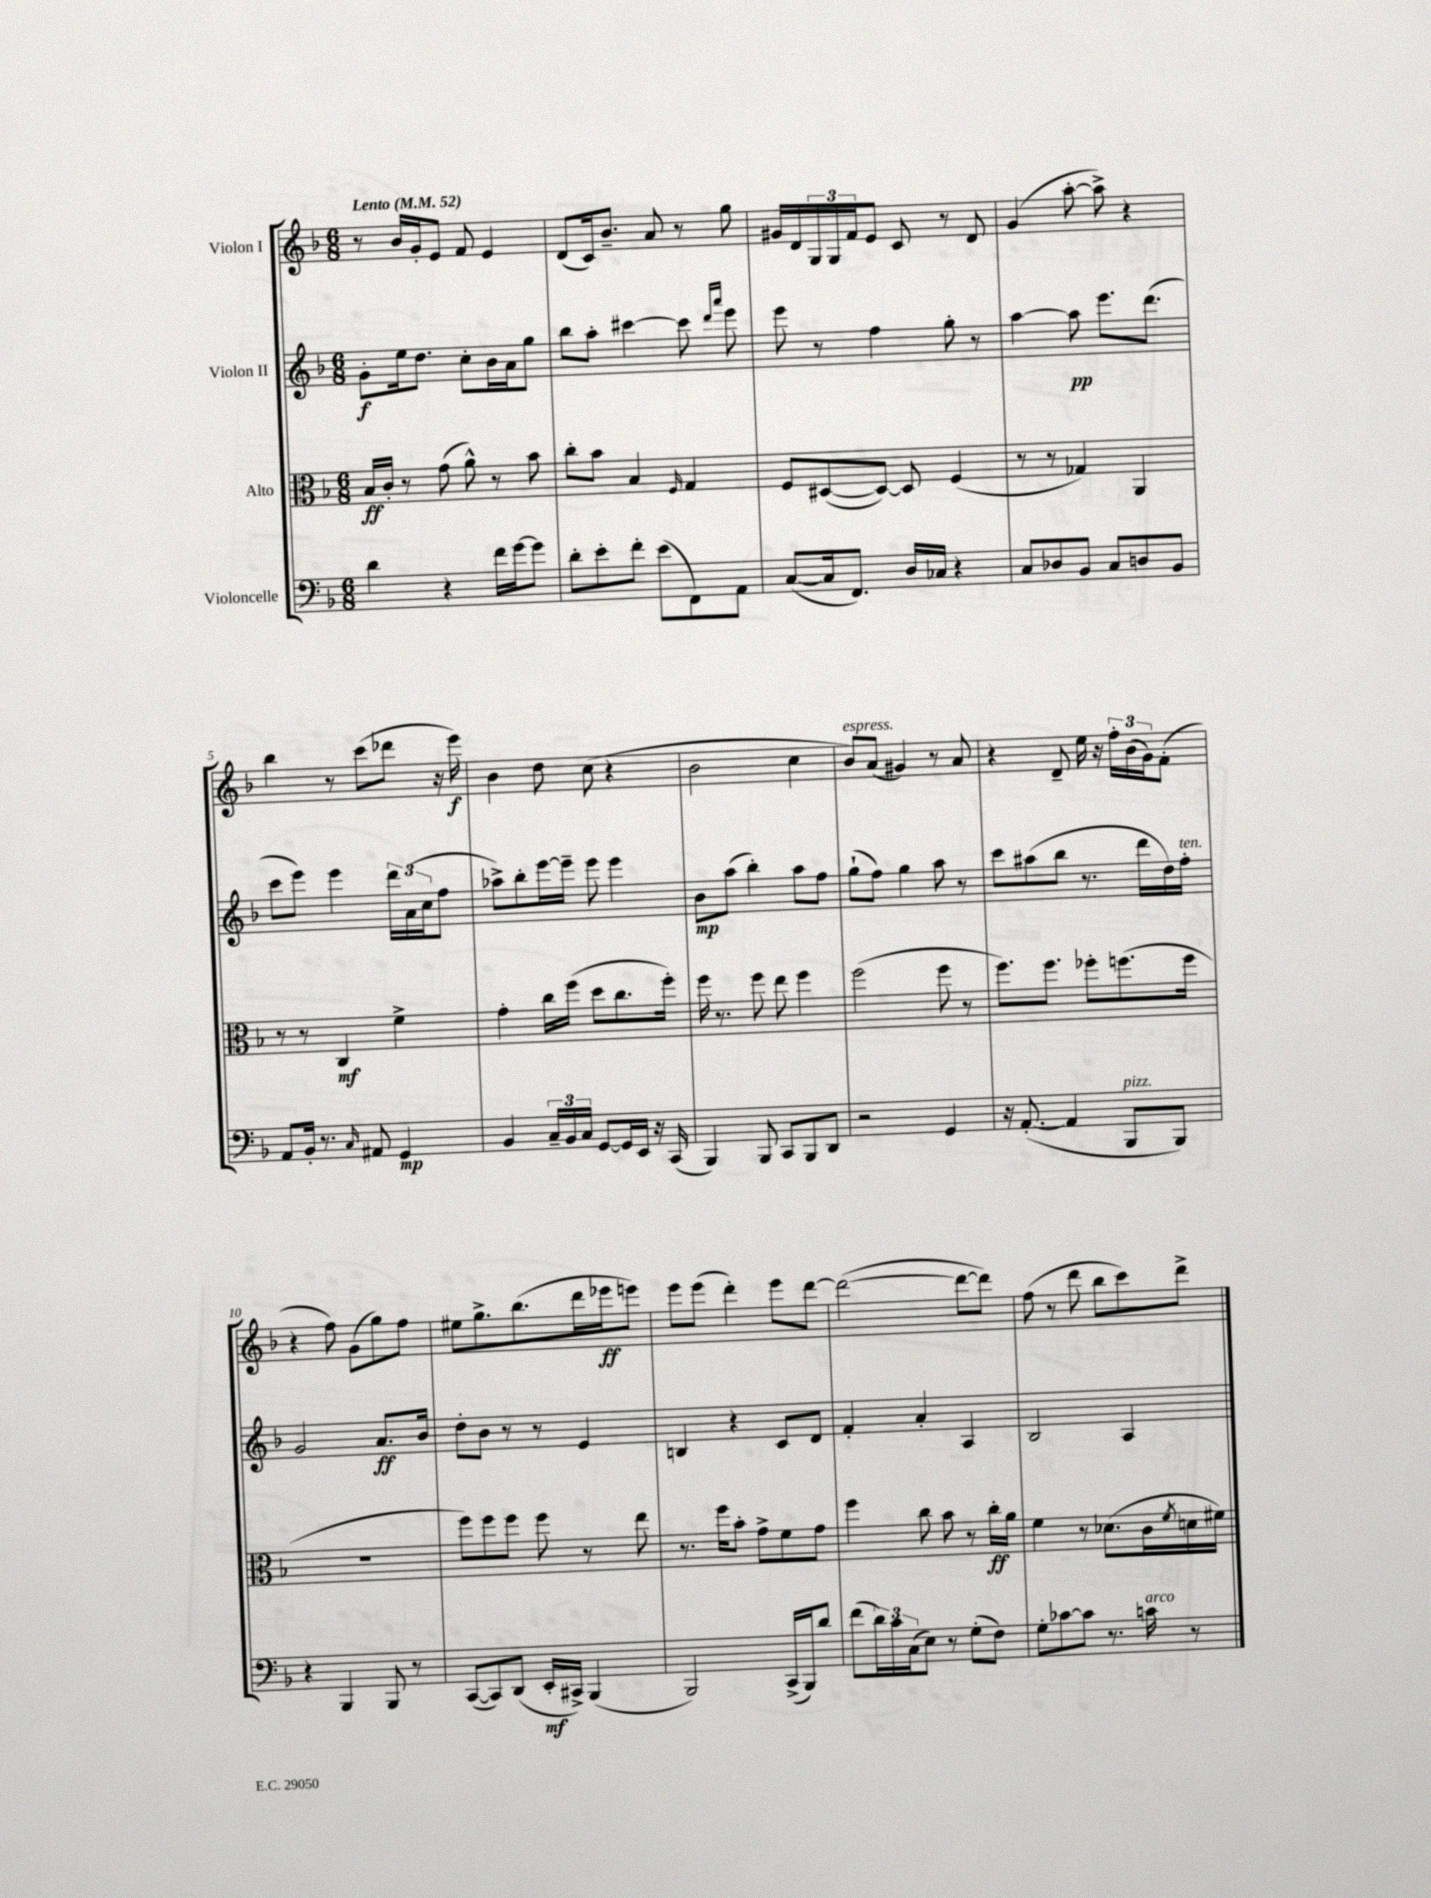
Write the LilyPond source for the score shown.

<<
\new StaffGroup <<
\new Staff = "s0" \with { instrumentName = "Violon I" } {
    \clef treble \key f \major \numericTimeSignature \time 6/8 \tempo "Lento" 4 = 52
    r8 bes'16 g'16-. e'8 f'8 e'4 |
    d'8( c'16) bes'8.-- a'8 r8 g''8 |
    gis'16 d'16 \tuplet 3/2 { g16 g16 f'16 } e'8 c'8 r8 d'8 |
    g'4( a''8~-. a''8->) r4 |
    bes''4 r8 c'''8( des'''8 r16 e'''16\f) |
    bes'4 d''8 c''8( r4 |
    bes'2 c''4 |
    bes'8^\markup { \italic "espress." }) a'8( gis'4) r8 a'8 |
    r4 d'8-- e''16 r16 \tuplet 3/2 { f''16-. bes'16( g'16) } f'8-.( |
    r4 f''8) g'8( g''8) f''8 |
    eis''8 g''8.-> bes''8.( d'''16 ees'''16\ff e'''8) |
    e'''8 e'''8( d'''4-.) e'''8 d'''8~ |
    d'''2~( d'''8~ d'''8) |
    f''8( r8 d'''8 bes''8 c'''8) d'''8-> \bar "|." |
}
\new Staff = "s1" \with { instrumentName = "Violon II" } {
    \clef treble \key f \major \numericTimeSignature \time 6/8
    g'8-.\f e''16 d''8. c''8-. bes'16 a'16 g''8 |
    bes''8 a''8-. cis'''4~ cis'''8 \grace { d'''16 a'''16 } e'''8 |
    e'''8 r8 f''4 g''8-. r8 |
    a''4~ a''8\pp e'''8. d'''8.( |
    c'''8 e'''8) e'''4 \tuplet 3/2 { d'''16 a'16( c''16 } f''8 |
    aes''8->) bes''8-. e'''16~ e'''16-- e'''8 e'''4 |
    bes'8\mp a''8( bes''4-.) a''8 f''8 |
    g''8-!( f''8) g''4 a''8 r8 |
    c'''8 ais''8( bes''8 r8. d'''16 d''16) f''16-.^\markup { \italic "ten." } |
    g'2 a'8.\ff bes'16 |
    d''8-. bes'8 r8 r8 e'4 |
    b4 r4 c'8 d'8 |
    f'4-. a'4-. a4 |
    bes2 a4 \bar "|." |
}
\new Staff = "s2" \with { instrumentName = "Alto" } {
    \clef alto \key f \major \numericTimeSignature \time 6/8
    bes16\ff c'16-. r8 g'8( a'8-^) r8 bes'8 |
    c''8-. bes'8 bes4 \grace { f16 } g4 |
    f8 dis8~( dis8~) dis8 f4( |
    r8 r8 ges4) a,4 |
    r8 r8 c4\mf f'4-> |
    g'4-. c''16 f''16( d''8 c''8. f''16-.) |
    f''16 r8. f''8 e''8 f''4 |
    f''2( f''8 r8 |
    f''8.) f''8. fes''8-. f''8.( f''16 |
    r2. |
    f''8) f''8 f''8 f''8 r8 e''8 |
    r8. f''16 bes'8-. g'8-> f'8 g'8 |
    f''4 c''8 bes'8 r8 c''16-.\ff a'16 |
    f'4 r8 des'8.( c'16 \acciaccatura { f'8 } d'16 fis'16) \bar "|." |
}
\new Staff = "s3" \with { instrumentName = "Violoncelle" } {
    \clef bass \key f \major \numericTimeSignature \time 6/8
    d'4 r4 f'16 g'16~ g'8 |
    d'8-. e'8-. f'8-. e'8( f,8) a,8 |
    c8~( c16 f,8.) d16 ces16 r4 |
    c8 des8 bes,8 c8 d8 bes,8 |
    a,8 bes,16-. r8. \grace { c16 } ais,8 g,4\mp |
    bes,4 \tuplet 3/2 { c16-- bes,16 c16 } g,8~ g,16 e,16 r16 c,16( |
    bes,,4) bes,,8 c,8 bes,,8 d,8 |
    r2 g,4 |
    r16 a,8.~-.( a,4 bes,,8^\markup { \italic "pizz." } bes,,8) |
    r4 bes,,4 bes,,8 r8 |
    c,8~( c,8) d,8( e,16-.\mf cis,16->) bes,,4( |
    bes,,2) c,16->( bes,,16) d'8 |
    f'8( \tuplet 3/2 { d'16) c'16 c16( } e8) r8 g8-.( f8) |
    g8-. ces'8~ ces'8 r8. c'16^\markup { \italic "arco" } r8 \bar "|." |
}
>>
>>
